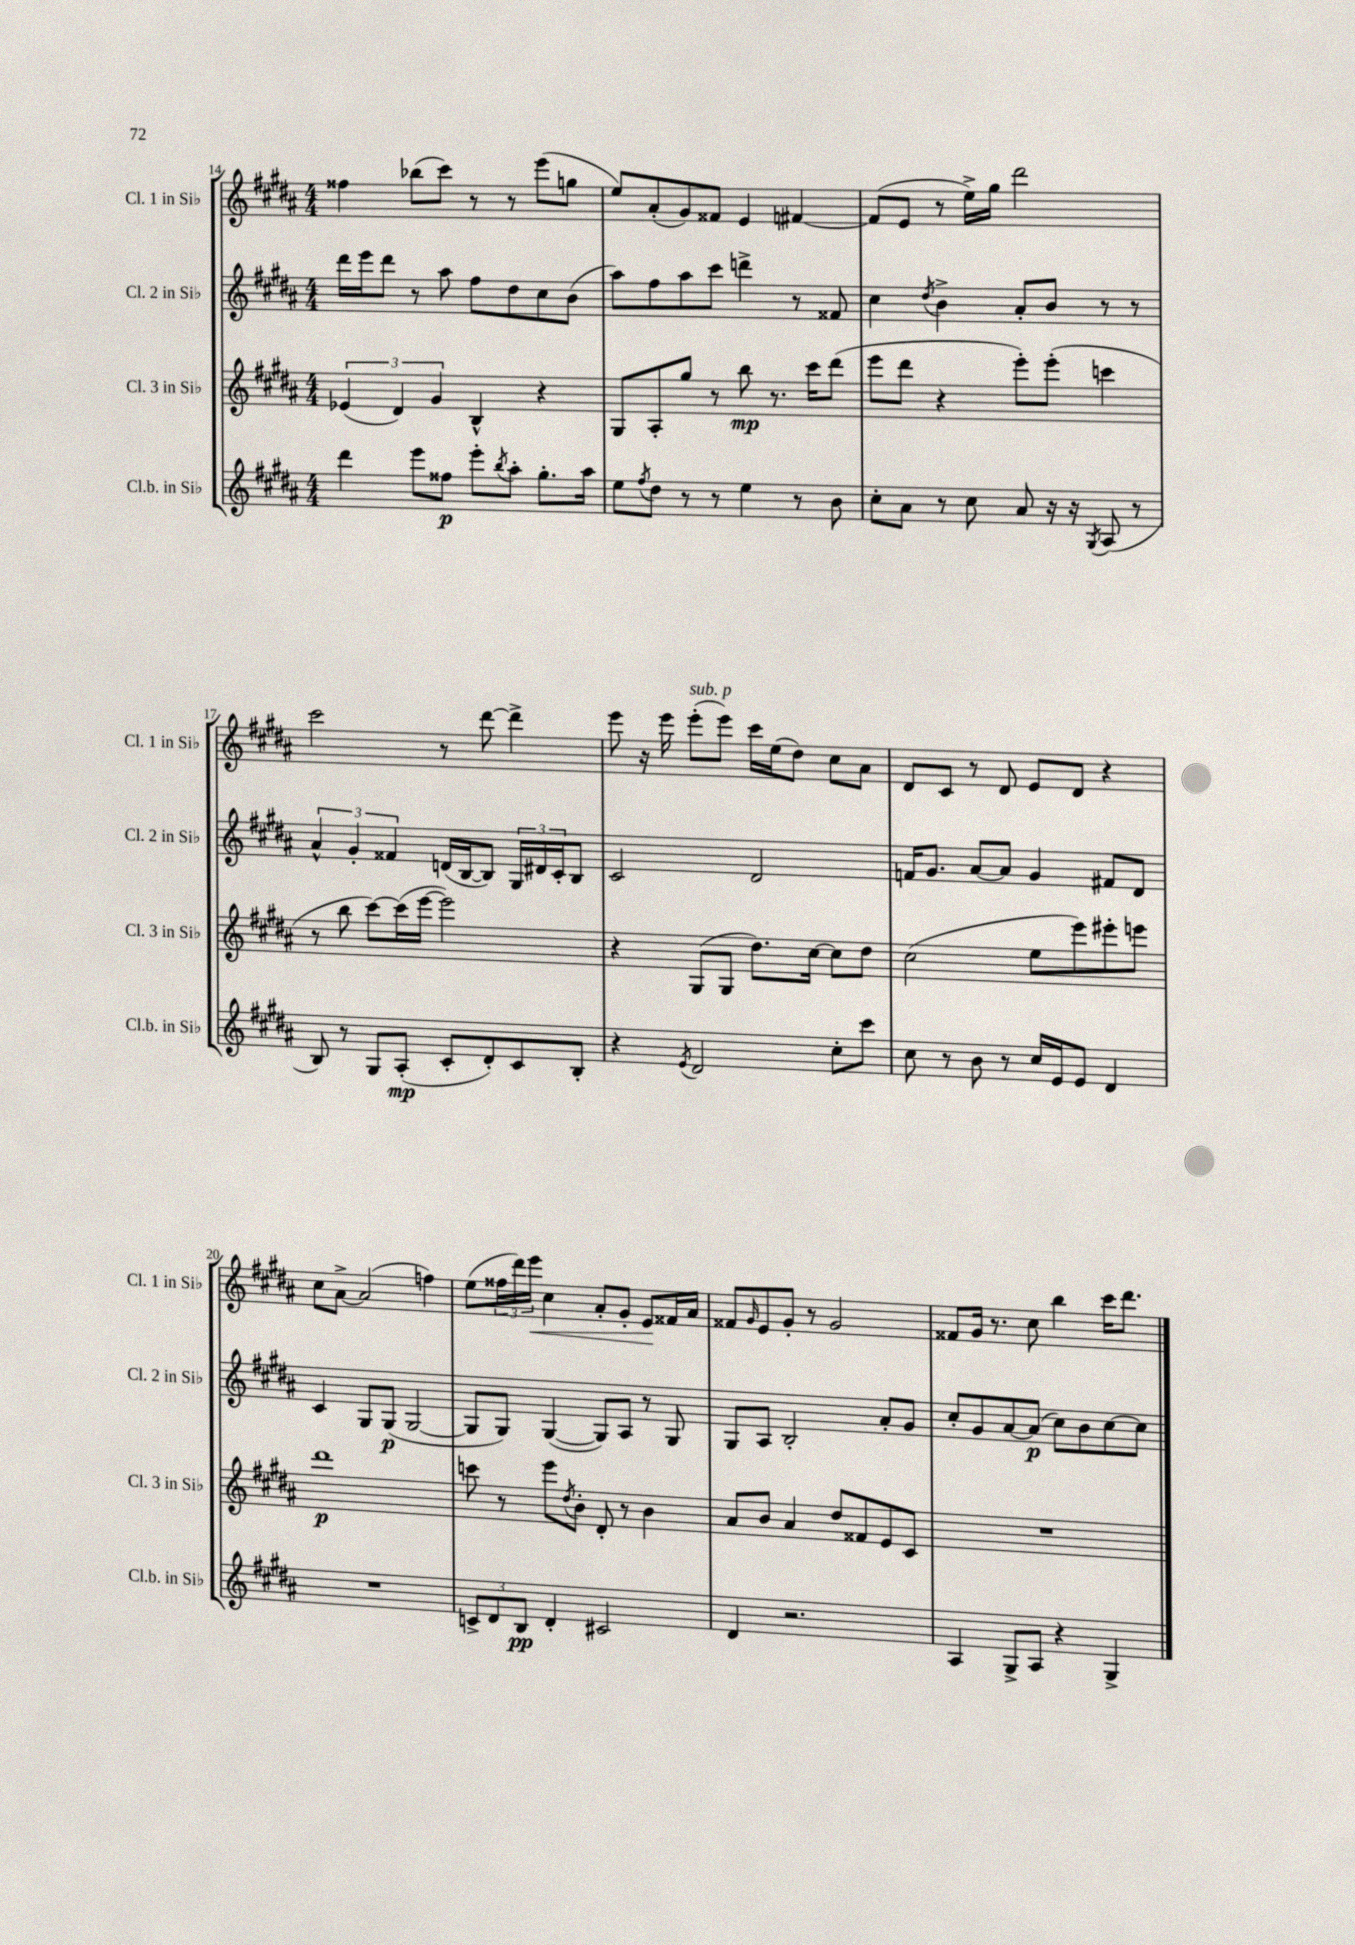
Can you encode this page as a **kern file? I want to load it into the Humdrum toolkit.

**kern	**kern	**kern	**kern
*staff4	*staff3	*staff2	*staff1
*clefG2	*clefG2	*clefG2	*clefG2
*k[f#c#g#d#a#]	*k[f#c#g#d#a#]	*k[f#c#g#d#a#]	*k[f#c#g#d#a#]
*M4/4	*M4/4	*M4/4	*M4/4
4ddd#\	(6e-/	16ddd#\LL	4ff##\
.	.	16eee\J	.
.	.	8ddd#\J	.
.	6d#/)	.	.
8eee\L	.	8r	(8bb-\L
.	6g#/	.	.
8ff##\J	.	8aa#\	8ccc#\J)
8eee'\L	4B^^/	8ff#\L	8r
8qbb/	.	.	.
8aa#'\J	.	8dd#\	8r
8.gg#'\L	4r	8cc#\	(8eee\L
.	.	(8b\J	8gg\J
16aa#\Jk	.	.	.
=	=	=	=
8ee\L	8G#/L	8aa#\L)	8ee/L)
8qff#/	.	.	.
8dd#\J	8A#'/	8ff#\	(8a#'/
8r	8gg#/J	8aa#\	8g#/)
8r	8r	8ccc#\J	8f##/J
4ee\	8bb\	4ddd^\	4e/
.	8.r	.	.
8r	.	8r	[4f#/
.	16ccc#\LK	.	.
8b\	(8ddd#\J	8f##/	.
=	=	=	=
8cc#'\L	8eee\L	4cc#\	(8f#/]L
8a#\J	8ddd#\J	.	8e/J
.	.	8qdd#/	.
8r	4r	4b^\	8r
8cc#\	.	.	16ee^\LL)
.	.	.	16gg#\JJ
8a#/	8eee'\L)	8a#'/L	2ddd#\
16r	(8eee'\J	8b/J	.
16r	.	.	.
8qG#/	.	.	.
(8A#/	4ccc\	8r	.
8r	.	8r	.
=	=	=	=
8B/)	8r	6a#^^/	2ccc#\
8r	8bb\	.	.
.	.	6g#'/	.
8G#/L	[8ccc#\L)	.	.
.	.	6f##/	.
(8A#'/J	(16ccc#\]L	.	.
.	[16eee\JJ	.	.
8c#'/L	2eee\])	(16d/LL	8r
.	.	[16B/J	.
8d#'/)	.	8B/]J)	[8ddd#\
8c#/	.	24G#/LL	4ddd#^\]
.	.	24d#/	.
.	.	24c#'/J	.
8B'/J	.	8B/J	.
=	=	=	=
4r	4r	2c#/	8eee\
.	.	.	16r
.	.	.	16eee\
8qe/	.	.	.
2d#/	(8G#/L	.	(8eee'\L
.	8G#/J	.	8eee\J)
.	8.dd#\L)	2d#/	16ccc#\LL
.	.	.	(16ee\J
.	.	.	8dd#\J)
.	[16cc#\Jk	.	.
8cc#'\L	8cc#\]L	.	8cc#\L
8ccc#\J	8dd#\J	.	8a#\J
=	=	=	=
8cc#\	(2cc#\	16f/LK	8d#/L
.	.	8.g#/J	.
8r	.	.	8c#/J
8b\	.	[8a#/L	8r
8r	.	8a#/]J	8d#/
16cc#/LL	8ee\L	4g#/	8e/L
16e/J	.	.	.
8e/J	8eee\)	.	8d#/J
4d#/	8eee#'\	8f#/L	4r
.	8eee\J	8d#/J	.
=	=	=	=
1r	1ddd#	4c#/	8cc#\L
.	.	.	[8a#^\J
.	.	8G#/L	(2a#/]
.	.	(8G#/J	.
.	.	[2G#/	.
.	.	.	4ff\)
=	=	=	=
12c^/L	8ccc\	8G#/]L	(8ee\L
12d#/	.	.	.
.	8r	8G#/J)	24ff##\L
12B/J	.	.	24ddd#\)
.	.	.	24eee\JJ
4d#'/	8eee\L	([4G#/	4cc#\
.	8qdd#/	.	.
.	8b'\J	.	.
2c#/	8d#'/	8G#/]L)	8a#'/L
.	8r	8A#/J	8g#'/J
.	4b\	8r	8e/L
.	.	8G#/	16f##/L
.	.	.	16a#/JJ
=	=	=	=
4d#/	8a#/L	8G#/L	8f##/L
.	.	.	16qqg#/
.	8b/J	8A#/J	8e/
2.r	4a#/	2B'/	8g#'/J
.	.	.	8r
.	8dd#/L	.	2g#/
.	8f##/	.	.
.	8e/	8a#'/L	.
.	8c#/J	8g#/J	.
=	=	=	=
4A#/	1r	8cc#'/L	8f##/L
.	.	8g#/	16g#/Jk
.	.	.	8.r
8G#^/L	.	[8a#/	.
8A#/J	.	(8a#/]J	8cc#\
4r	.	8cc#\L)	4bb\
.	.	8b\	.
4G#^/	.	[8cc#\	16ccc#\LK
.	.	.	8.ddd#\J
.	.	8cc#\]J	.
==	==	==	==
*-	*-	*-	*-
